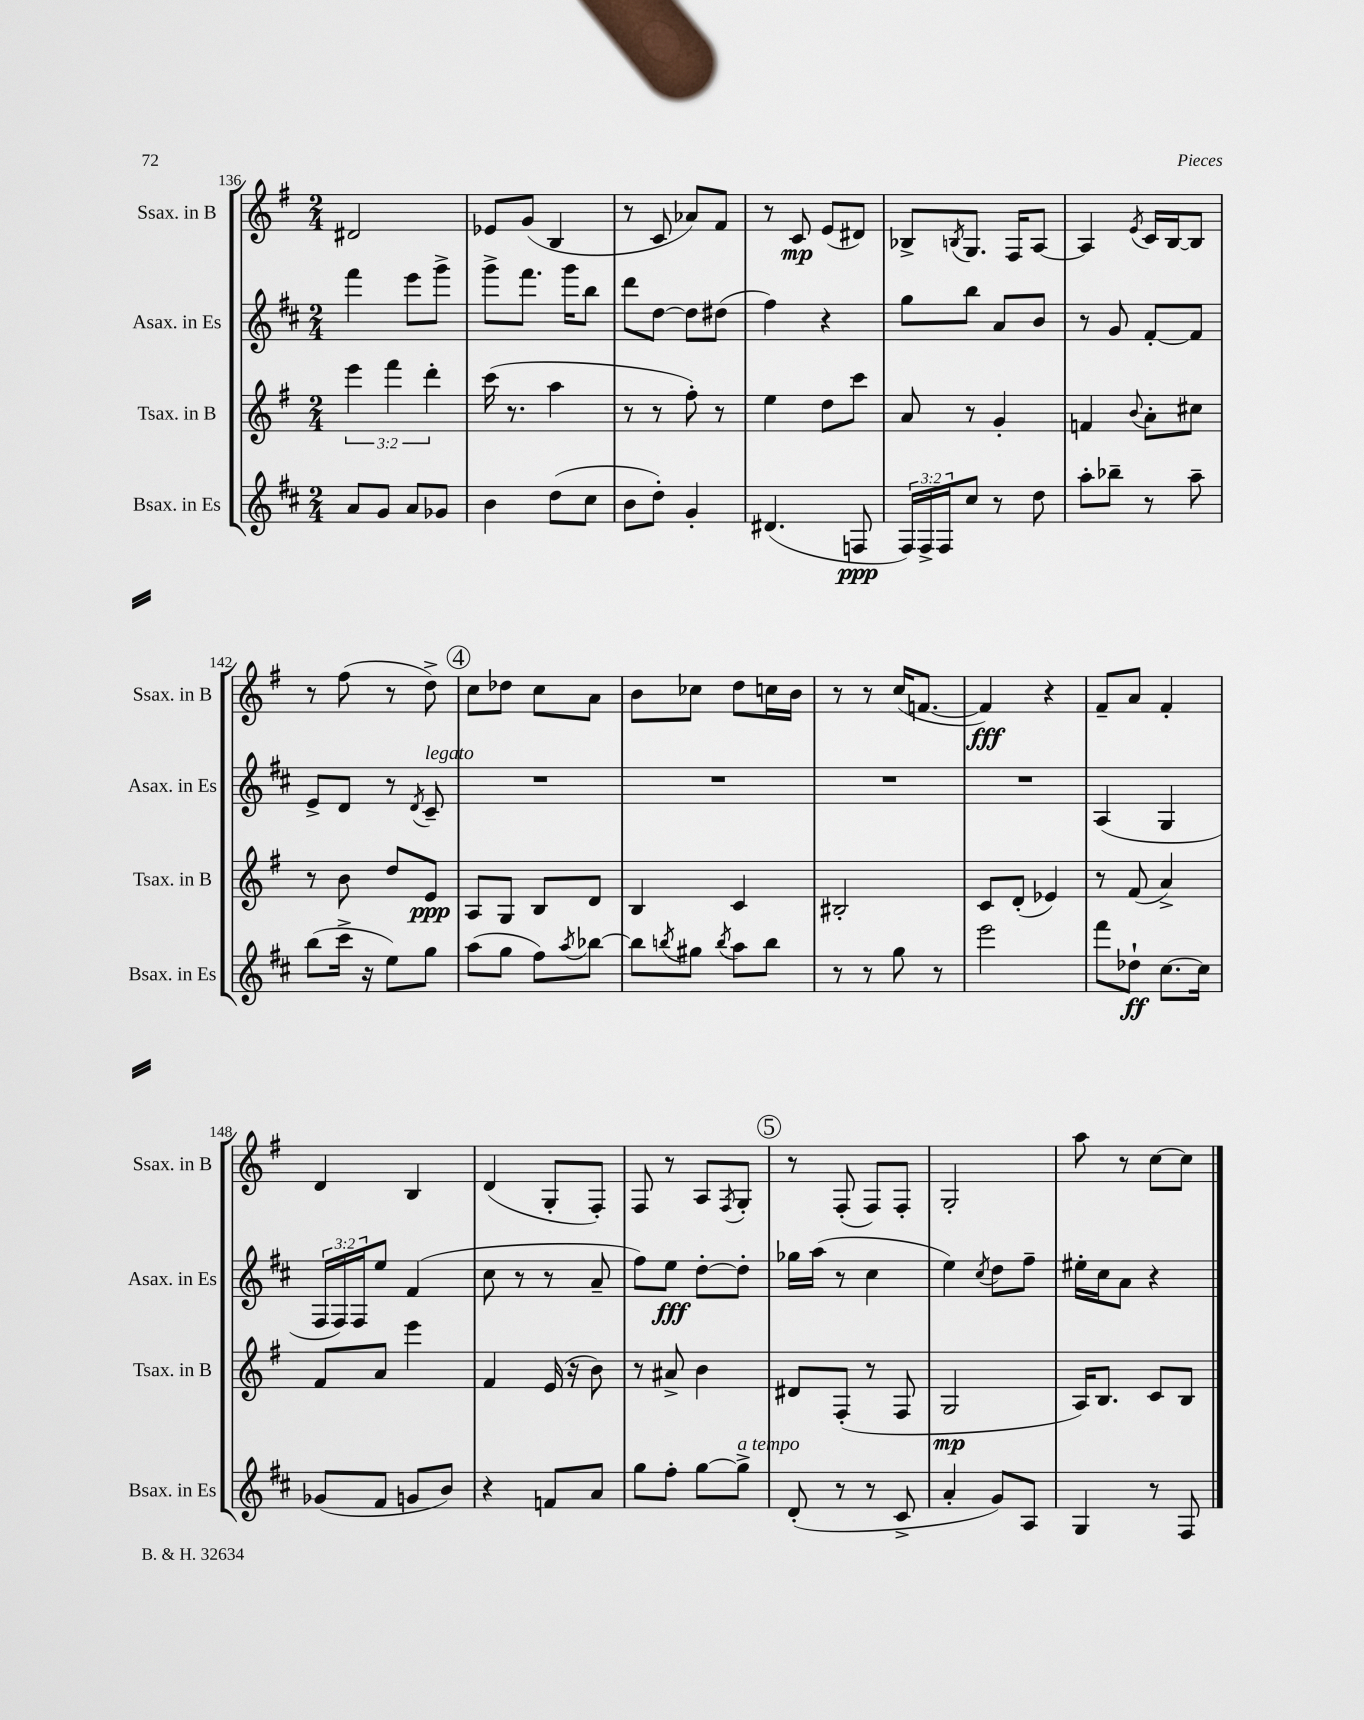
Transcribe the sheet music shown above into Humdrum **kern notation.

**kern	**kern	**kern	**kern
*staff4	*staff3	*staff2	*staff1
*clefG2	*clefG2	*clefG2	*clefG2
*k[f#c#]	*k[f#]	*k[f#c#]	*k[f#]
*M2/4	*M2/4	*M2/4	*M2/4
8a/L	6eee\	4fff#\	2d#/
8g/J	.	.	.
.	6fff#\	.	.
8a/L	.	8eee\L	.
.	6ddd'\	.	.
8g-/J	.	8ggg^\J	.
=	=	=	=
4b\	(16ccc\	8ggg^\L	8e-/L
.	8.r	.	.
.	.	8.fff#\J	(8g/J
(8dd\L	4aa\	.	4B/
.	.	16ggg\LK	.
8cc#\J	.	8bb\J	.
=	=	=	=
8b\L	8r	8ddd\L	8r
8dd'\J)	8r	[8dd\J	8c/
4g'/	8ff#'\)	8dd\]L	8a-/L)
.	8r	(8dd#\J	8f#/J
=	=	=	=
(4.d#/	4ee\	4ff#\)	8r
.	.	.	8c/
.	8dd\L	4r	(8e/L
8F/	8ccc\J	.	8d#/J)
=	=	=	=
24F#/LL)	8a/	8gg\L	8B-^/L
24F#^/	.	.	.
24F#/J	.	.	.
.	.	.	8qB/
8cc#/J	8r	8bb\J	8.G/J
8r	4g'/	8a/L	.
.	.	.	16F#/LK
8dd\	.	8b/J	[8A/J
=	=	=	=
8aa'\L	4f/	8r	4A/]
8bb-~\J	.	8g/	.
.	8qqb/	.	8qe/
8r	8a'\L	[8f#'/L	16c/LL
.	.	.	[16B/J
8aa~\	8cc#\J	8f#/]J	8B/]J
=	=	=	=
(8bb\L	8r	8e^/L	8r
16ccc#^\Jk	8b\	8d/J	(8ff#\
16r	.	.	.
8ee\L)	8dd/L	8r	8r
.	.	8qd/	.
8gg\J	8e/J	8c#~/	8dd^\)
=	=	=	=
(8aa\L	8A/L	2r	8cc\L
8gg\J	8G/J	.	8dd-\J
8ff#\L)	8B/L	.	8cc\L
8qaa/	.	.	.
[8bb-\J	8d/J	.	8a\J
=	=	=	=
8bb-\]L	4B/	2r	8b\L
8qbb/	.	.	.
8gg#\J	.	.	8cc-\J
8qbb/	.	.	.
8aa\L	4c/	.	8dd\L
8bb\J	.	.	16cc\L
.	.	.	16b\JJ
=	=	=	=
8r	2B#'/	2r	8r
8r	.	.	8r
8gg\	.	.	(16cc/LK
.	.	.	[8.f/J
8r	.	.	.
=	=	=	=
2eee\	8c/L	2r	4f/])
.	(8d'/J	.	.
.	4e-/)	.	4r
=	=	=	=
8fff#\L	8r	(4A/	8f#~/L
8dd-`\J	(8f#/	.	8a/J
[8.cc#\L	4a^/)	4G/	4f#'/
16cc#\]Jk	.	.	.
=	=	=	=
(8g-/L	8f#/L	24F#/LL	4d/
.	.	24F#/)	.
.	.	24F#/J	.
8f#/J	8a/J	8ee/J	.
8g/L	4eee\	(4f#/	4B/
8b/J)	.	.	.
=	=	=	=
4r	4f#/	8cc#\	(4d/
.	.	8r	.
8f/L	(16e/	8r	8G'/L
.	16r	.	.
8a/J	8b\)	8a~/	8F#'/J)
=	=	=	=
8gg\L	8r	8ff#\L)	8F#/
8ff#'\J	8a#^/	8ee\J	8r
[8gg\L	4b\	[8dd'\L	8A/L
.	.	.	8qF#/
8gg^\]J	.	8dd'\]J	8G'/J
=	=	=	=
(8d'/	8d#/L	16gg-\LL	8r
.	.	(16aa\JJ	.
8r	(8F#'/J	8r	(8F#'/
8r	8r	4cc#\	8F#/L)
8c#^/	8F#/	.	8F#'/J
=	=	=	=
4a'/	2G/	4ee\)	2G'/
.	.	8qcc#/	.
8g/L)	.	8dd\L	.
8A/J	.	8ff#~\J	.
=	=	=	=
4G/	16A/LK)	16ee#'\LL	8aa\
.	8.B/J	16cc#\J	.
.	.	8a\J	8r
8r	8c/L	4r	[8cc\L
8F#/	8B/J	.	8cc\]J
==	==	==	==
*-	*-	*-	*-
